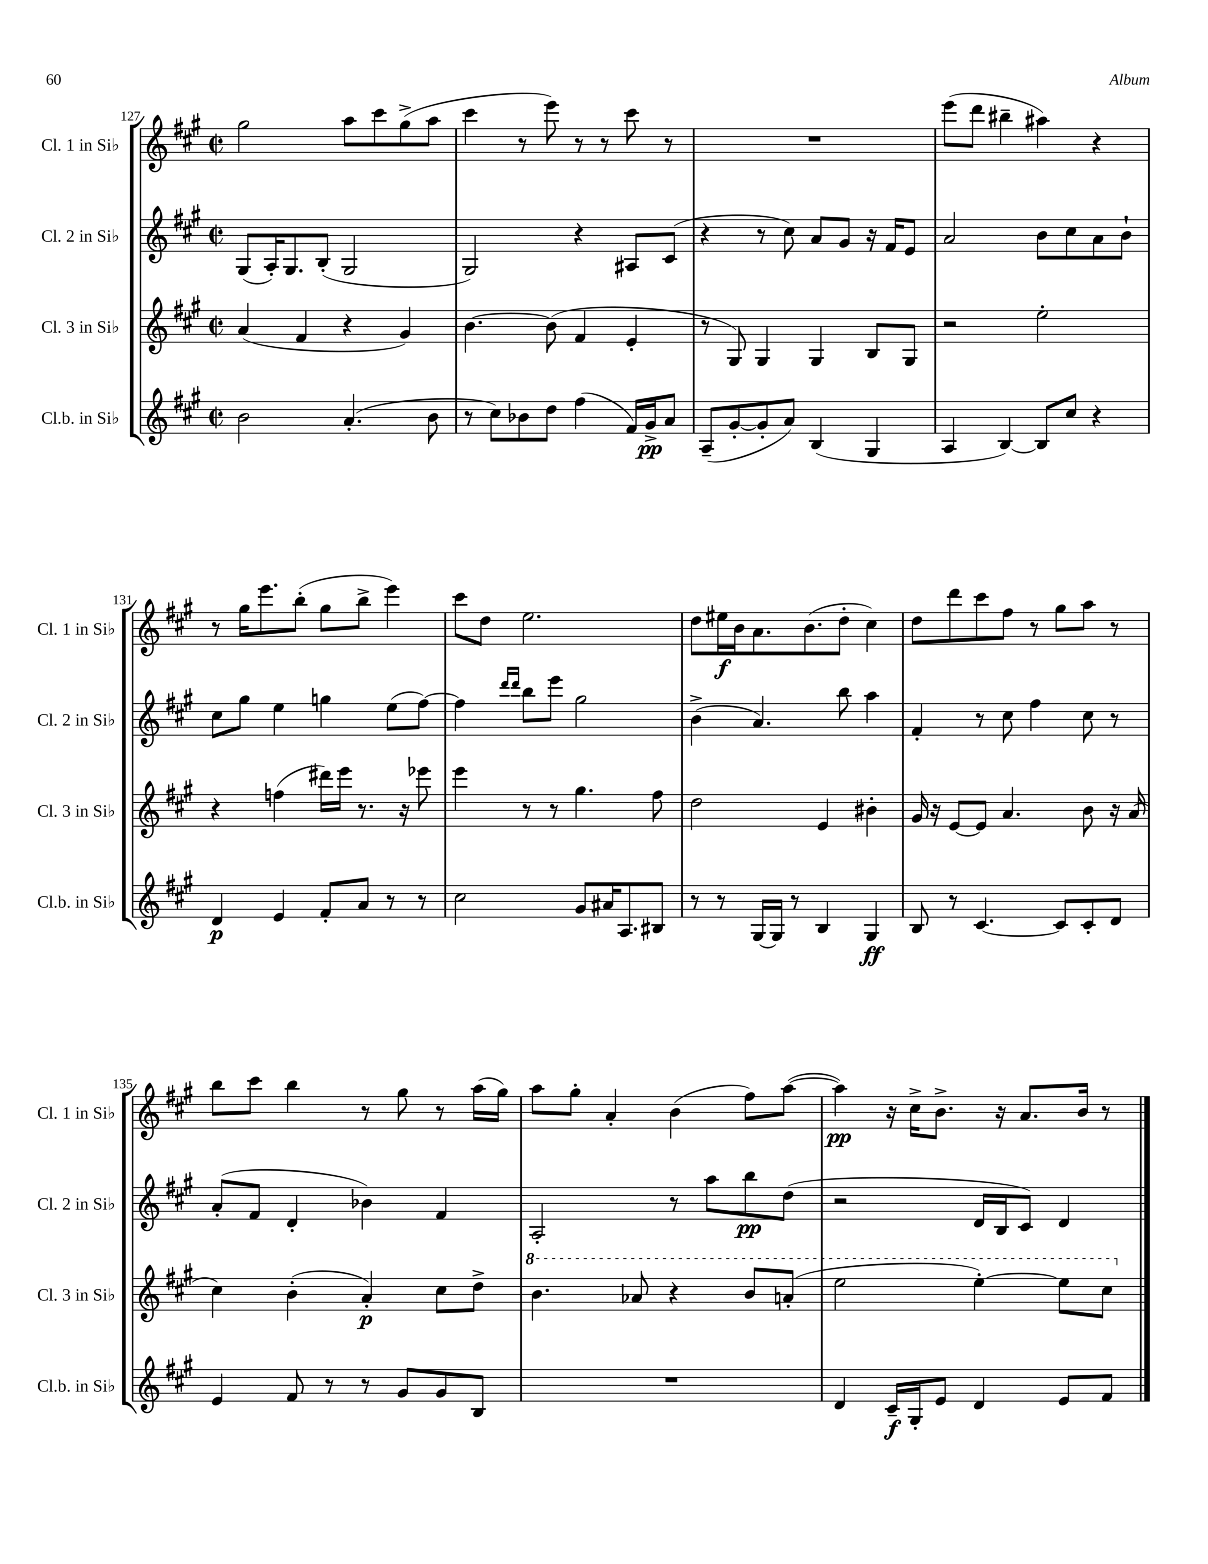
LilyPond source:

<<
\new StaffGroup <<
\new Staff = "s0" \with { instrumentName = "Cl. 1 in Sib" shortInstrumentName = "Cl. 1 in Sib" } {
    \clef treble \key a \major \defaultTimeSignature \time 2/2
    gis''2 a''8 cis'''8 gis''8->( a''8 |
    cis'''4 r8 e'''8) r8 r8 cis'''8 r8 |
    R1 |
    e'''8( d'''8 bis''4-- ais''4) r4 |
    r8 gis''16 e'''8. b''8-.( gis''8 b''8-> e'''4) |
    cis'''8 d''8 e''2. |
    d''8 eis''16\f b'16 a'8. b'8.( d''8-. cis''4) |
    d''8 d'''8 cis'''8 fis''8 r8 gis''8 a''8 r8 |
    b''8 cis'''8 b''4 r8 gis''8 r8 a''16( gis''16) |
    a''8 gis''8-. a'4-. b'4( fis''8) a''8~( |
    a''4\pp) r16 cis''16-> b'8.-> r16 a'8. b'16 r8 \bar "|." |
}
\new Staff = "s1" \with { instrumentName = "Cl. 2 in Sib" shortInstrumentName = "Cl. 2 in Sib" } {
    \clef treble \key a \major \defaultTimeSignature \time 2/2
    gis8( a16-.) gis8. b8-.( gis2 |
    gis2) r4 ais8 cis'8( |
    r4 r8 cis''8) a'8 gis'8 r16 fis'16 e'8 |
    a'2 b'8 cis''8 a'8 b'8-! |
    cis''8 gis''8 e''4 g''4 e''8( fis''8~) |
    fis''4 \grace { d'''16 d'''16 } b''8 e'''8 gis''2 |
    b'4->( a'4.) b''8 a''4 |
    fis'4-. r8 cis''8 fis''4 cis''8 r8 |
    a'8-.( fis'8 d'4-. bes'4) fis'4 |
    a2-. r8 a''8 b''8\pp d''8( |
    r2 d'16 b16 cis'8) d'4 \bar "|." |
}
\new Staff = "s2" \with { instrumentName = "Cl. 3 in Sib" shortInstrumentName = "Cl. 3 in Sib" } {
    \clef treble \key a \major \defaultTimeSignature \time 2/2
    a'4( fis'4 r4 gis'4) |
    b'4.~ b'8( fis'4 e'4-. |
    r8 gis8) gis4 gis4 b8 gis8 |
    r2 e''2-. |
    r4 f''4( dis'''16) e'''16 r8. r16 ees'''8 |
    e'''4 r8 r8 gis''4. fis''8 |
    d''2 e'4 bis'4-. |
    gis'16 r16 e'8~ e'8 a'4. b'8 r16 a'16( |
    cis''4) b'4-.( a'4-.\p) cis''8 d''8-> |
    \ottava #1 b''4. aes''8 r4 b''8 a''8-.( |
    e'''2 e'''4~-.) e'''8 cis'''8 \ottava #0 \bar "|." |
}
\new Staff = "s3" \with { instrumentName = "Cl.b. in Sib" shortInstrumentName = "Cl.b. in Sib" } {
    \clef treble \key a \major \defaultTimeSignature \time 2/2
    b'2 a'4.-.( b'8 |
    r8 cis''8) bes'8 d''8 fis''4( fis'16) gis'16->\pp a'8 |
    a8--( gis'8~-. gis'8-. a'8) b4( gis4 |
    a4 b4~) b8 cis''8 r4 |
    d'4\p e'4 fis'8-. a'8 r8 r8 |
    cis''2 gis'8 ais'16 a8. bis8 |
    r8 r8 gis16~ gis16 r8 b4 gis4\ff |
    b8 r8 cis'4.~ cis'8 cis'8-. d'8 |
    e'4 fis'8 r8 r8 gis'8 gis'8 b8 |
    R1 |
    d'4 cis'16--\f gis16-. e'8 d'4 e'8 fis'8 \bar "|." |
}
>>
>>
\layout { \context { \Score currentBarNumber = #127 } }
